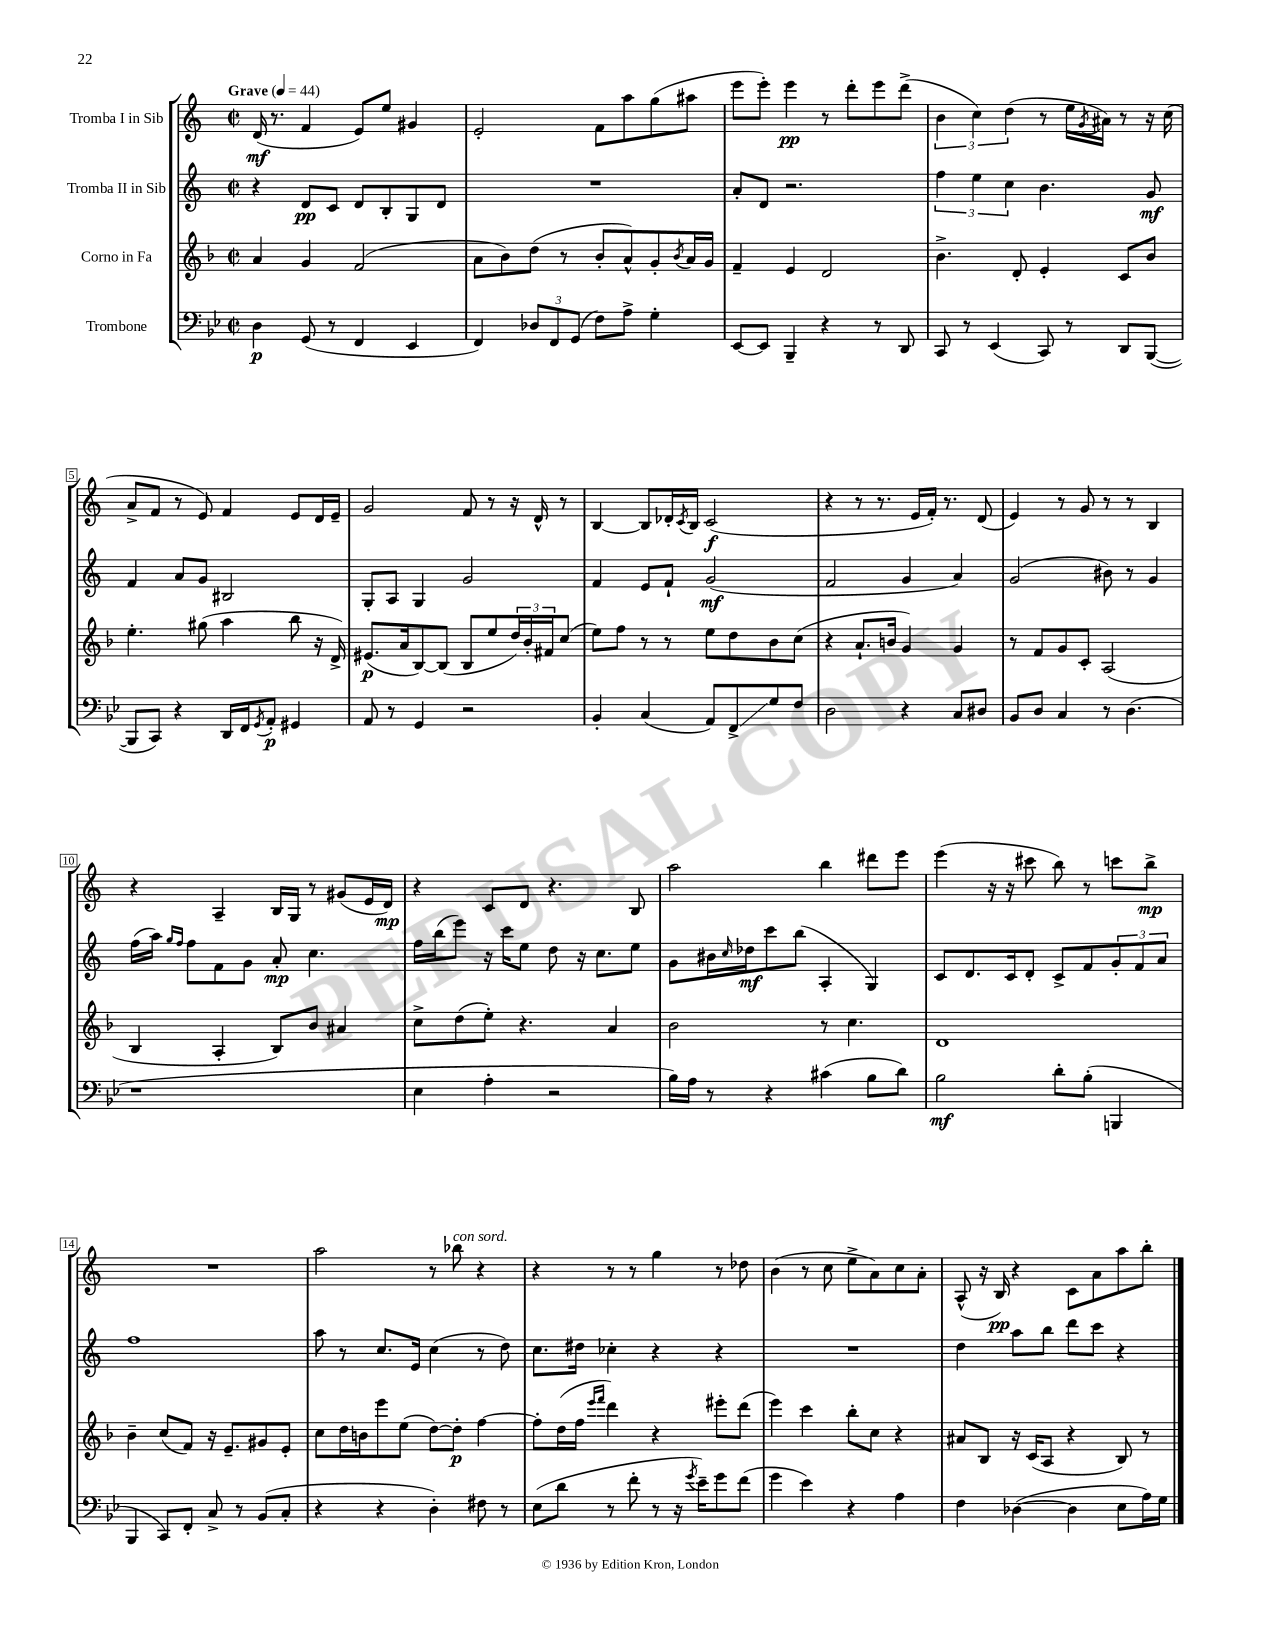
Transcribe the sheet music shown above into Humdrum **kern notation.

**kern	**kern	**kern	**kern
*staff4	*staff3	*staff2	*staff1
*clefF4	*clefG2	*clefG2	*clefG2
*k[b-e-]	*k[b-]	*k[]	*k[]
*M2/2	*M2/2	*M2/2	*M2/2
*met(c|)	*met(c|)	*met(c|)	*met(c|)
*MM44	*MM44	*MM44	*MM44
4D\	4a/	4r	(16d/
.	.	.	8.r
(8GG/	4g/	8d/L	4f/
8r	.	8c/J	.
4FF/	(2f/	8d/L	8e/L)
.	.	8B'/	8ee/J
4EE-/	.	8G/	4g#/
.	.	8d/J	.
=	=	=	=
4FF/)	8a\L	1r	2e'/
.	8b-\)	.	.
12D-/L	(8dd\J	.	.
12FF/	.	.	.
.	8r	.	.
(12GG/J	.	.	.
8F\L)	8b-'/L	.	8f\L
8A^\J	8a^^/)	.	8aa\
4G'\	8g'/	.	(8gg\
.	8qb-/	.	.
.	16a/L	.	8aa#\J
.	16g/JJ	.	.
=	=	=	=
[8EE-/L	4f~/	8a'/L	8eee\L
8EE-/]J	.	8d/J	8eee'\J)
4BBB-~/	4e/	2.r	4eee\
4r	2d/	.	8r
.	.	.	8ddd'\L
8r	.	.	8eee\
8DD/	.	.	(8ddd^\J
=	=	=	=
8CC/	4.b-^\	6ff\	6b\
8r	.	.	.
.	.	6ee\	6cc\)
(4EE-/	.	.	.
.	.	6cc\	(6dd\
.	8d'/	.	.
8CC/)	4e'/	4.b\	8r
8r	.	.	16ee\LL
.	.	.	8qg/
.	.	.	16a#\JJ)
8DD/L	8c/L	.	8r
([8BBB-/J	8b-/J	8g/	16r
.	.	.	(16cc\
=	=	=	=
8BBB-/]L	4.ee'\	4f/	8a^/L
8CC/J)	.	.	8f/J
4r	.	8a/L	8r
.	(8gg#\	8g/J	8e/)
16DD/LL	4aa\	2B#/	4f/
16FF/J	.	.	.
8qGG/	.	.	.
8AA'/J	.	.	.
4GG#/	8bb-\	.	8e/L
.	16r	.	16d/L
.	16d^/)	.	16e~/JJ
=	=	=	=
8AA/	(8.e#/L	8G'/L	2g/
8r	.	8A/J	.
.	16a/k	.	.
4GG/	[8B-/)	4G/	.
.	(8B-/]J	.	.
2r	8B-/L	2g/	8f/
.	8ee/	.	8r
.	24dd/L)	.	16r
.	24b-'/	.	.
.	.	.	16d^^/
.	24f#/J	.	.
.	(8cc/J	.	8r
=	=	=	=
4BB-'/	8ee\L)	4f/	[4B/
.	8ff\J	.	.
(4C/	8r	8e/L	8B/]L
.	8r	8f`/J	16d-'/L
.	.	.	8qc/
.	.	.	16B/JJ
8AA/L)	8ee\L	(2g/	(2c/
8FF^/	8dd\	.	.
8G/	8b-\	.	.
8F/J	(8cc\J	.	.
=	=	=	=
2D\	4r	2f/	4r
.	8.a`/L	.	8r
.	.	.	8.r
.	16b/Jk	.	.
4r	4g/)	4g/	.
.	.	.	16e/LL
.	.	.	16f'/JJ)
.	.	.	8.r
8C/L	4g/	4a/)	.
8D#/J	.	.	(8d/
=	=	=	=
8BB-/L	8r	(2g/	4e/)
8D/J	8f/L	.	.
4C/	8g/	.	8r
.	8c'/J	.	8g/
8r	(2A/	8b#\)	8r
(4.D\	.	8r	8r
.	.	4g/	4B/
=	=	=	=
1r	4B-/	(16ff\LL	4r
.	.	16aa\JJ)	.
.	.	16qqgg/LL	.
.	.	16qqff/JJ	.
.	.	8ff\L	.
.	4A'/	8f\	4A~/
.	.	8g\J	.
.	8B-/L)	8a'/	16B/LL
.	.	.	16G/JJ
.	8b-/J	4.cc\	8r
.	4a#/	.	(8g#/L
.	.	.	16e/L
.	.	.	16d/JJ)
=	=	=	=
4E-\	8cc^\L	16ff\LL	4r
.	.	(16bb\J	.
.	(8dd\	8eee\J)	.
4A'\	8ee'\J)	16r	8c/L
.	.	16ccc\LK	.
.	4.r	8ee\J	8d/J
2r	.	8dd\	4.r
.	.	16r	.
.	.	8.cc\L	.
.	4a/	.	.
.	.	8ee\J	8B/
=	=	=	=
16B-\LL)	2b-\	8g\L	2aa\
16A\JJ	.	.	.
8r	.	16b#\L	.
.	.	16qqcc/	.
.	.	16dd-\J	.
4r	.	8ccc\	.
.	.	(8bb\J	.
(4c#\	8r	4A'/	4bb\
.	4.cc\	.	.
8B-\L	.	4G/)	8ddd#\L
8d\J)	.	.	8eee\J
=	=	=	=
2B-\	1d	8c/L	(4eee\
.	.	8.d/	.
.	.	.	16r
.	.	16c/k	16r
.	.	8d'/J	8ccc#\
8d'\L	.	8c^/L	8bb\)
(8B-'\J	.	8f/	8r
4BBB/	.	12g'/	8ccc\L
.	.	12f/	.
.	.	.	8bb^\J
.	.	12a/J	.
=	=	=	=
4BBB-/	4b-~\	1ff	1r
8CC/L)	(8cc/L	.	.
8FF'/J	8f/J)	.	.
8C^/	16r	.	.
.	8.e~/L	.	.
8r	.	.	.
(8BB-/L	8g#/	.	.
8C'/J	8e'/J	.	.
=	=	=	=
4r	8cc\L	8aa\	2aa\
.	16dd\L	8r	.
.	16b\J	.	.
4r	8eee\	8.cc/L	.
.	(8ee\J	.	.
.	.	16e/Jk	.
4D'\)	[8dd\L)	(4cc\	8r
.	8dd'\]J	.	8bb-\
8F#\	[4ff\	8r	4r
8r	.	8dd\)	.
=	=	=	=
(8E-\L	8ff'\]L	8.cc\L	4r
8d\J	(16dd\L	.	.
.	16ff\JJ	16dd#\Jk	.
.	16qqeee/LL	.	.
.	16qqfff/JJ	.	.
8r	4ddd\)	4cc-'\	8r
8f'\	.	.	8r
8r	4r	4r	4gg\
16r	.	.	.
8qg/	.	.	.
16e-~\LK)	.	.	.
8g\	8eee#'\L	4r	8r
(8f\J	(8ddd\J	.	8dd-\
=	=	=	=
4g\	4eee\)	1r	(4b\
4e-\)	4ccc\	.	8r
.	.	.	8cc\
4r	8bb-'\L	.	8ee^\L
.	8cc\J	.	8a\)
4A\	4r	.	8cc\
.	.	.	8a'\J
=	=	=	=
4F\	8a#/L	4dd\	(8A^^/
.	8B-/J	.	16r
.	.	.	16B/)
([4D-\	16r	8aa\L	4r
.	(16c/LK	.	.
.	8A/J	8bb\J	.
4D-\]	4r	8ddd\L	8c\L
.	.	8ccc\J	8a\
8E-\L	8B-/)	4r	8aa\
16A\L)	8r	.	8bb'\J
16G\JJ	.	.	.
==	==	==	==
*-	*-	*-	*-
